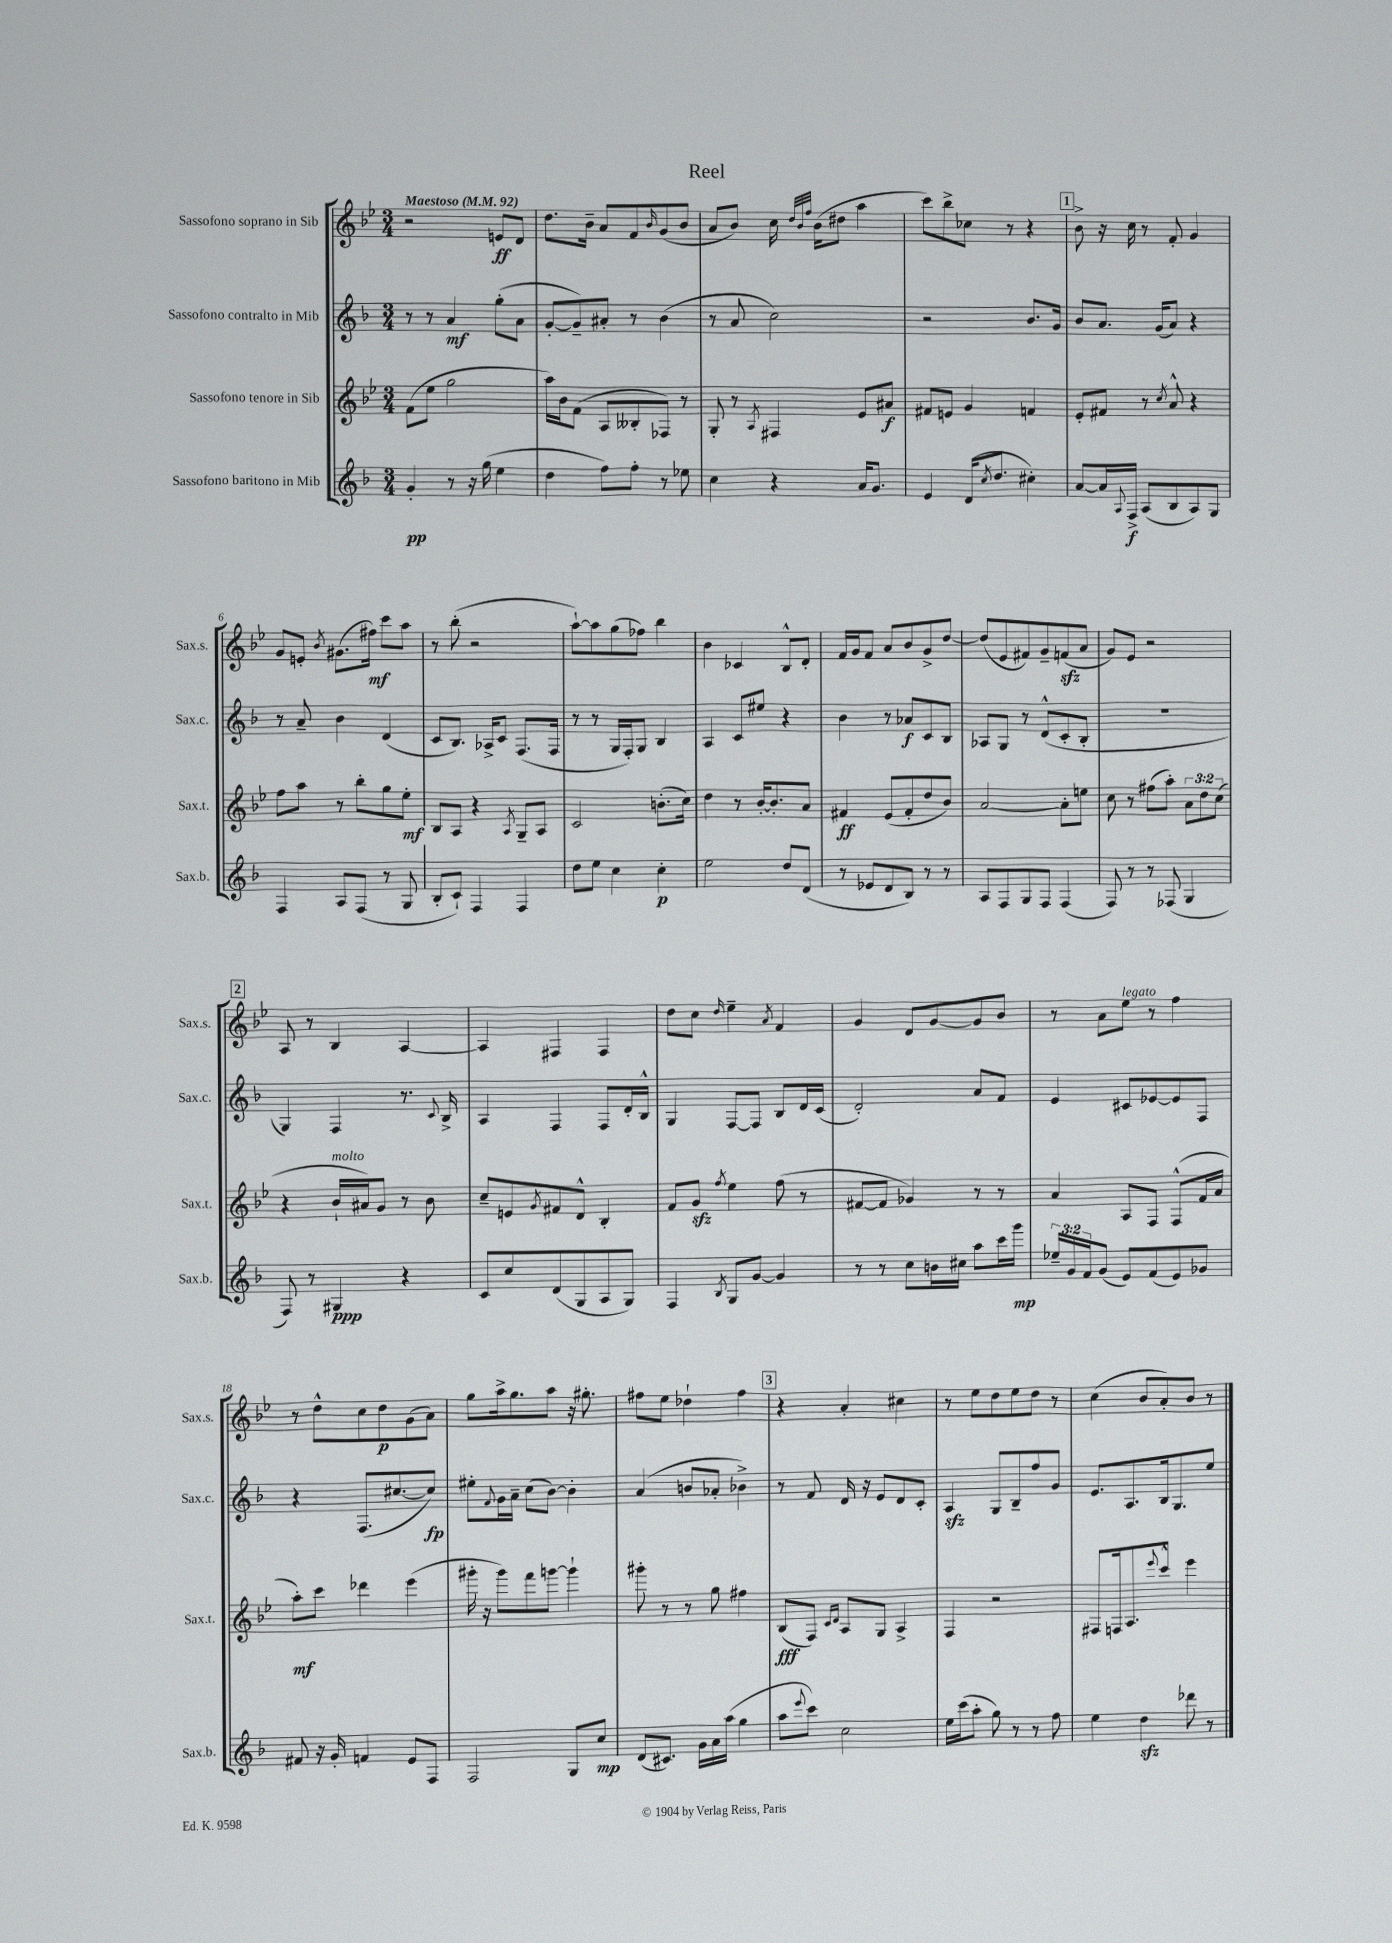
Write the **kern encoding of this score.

**kern	**dynam	**kern	**dynam	**kern	**dynam	**kern	**dynam
*part4	*part4	*part3	*part3	*part2	*part2	*part1	*part1
*staff4	*staff4	*staff3	*staff3	*staff2	*staff2	*staff1	*staff1
*I"Sassofono baritono in Mib	*	*I"Sassofono tenore in Sib	*	*I"Sassofono contralto in Mib	*	*I"Sassofono soprano in Sib	*
*I'Sax.b.	*	*I'Sax.t.	*	*I'Sax.c.	*	*I'Sax.s.	*
*clefG2	*	*clefG2	*	*clefG2	*	*clefG2	*
*k[b-]	*	*k[b-e-]	*	*k[b-]	*	*k[b-e-]	*
*M3/4	*	*M3/4	*	*M3/4	*	*M3/4	*
*MM92	*	*MM92	*	*MM92	*	*MM92	*
=1	=1	=1	=1	=1	=1	=1	=1
!	!	!	!	!	!	!LO:TX:a:B:t=Maestoso	!
4g'/	pp	(8f\L	.	8r	.	2r	.
.	.	8ee-\J	.	8r	.	.	.
8r	.	2gg\	.	4a/	mf	.	.
16r	.	.	.	.	.	.	.
(16gg\	.	.	.	.	.	.	.
4ee\	.	.	.	(8gg'\L	.	8en/L	ff
.	.	.	.	8a\J	.	8d/J	.
=2	=2	=2	=2	=2	=2	=2	=2
4dd\	.	16aa\LL)	.	[8g'/L	.	8.dd\L	.
.	.	16b-\J	.	.	.	.	.
.	.	(8f\J	.	8g~/])	.	.	.
.	.	.	.	.	.	16b-~\Jk	.
8ff\L)	.	8A/L	.	8a#X'/J	.	8a/L	.
8ff'\J	.	8B--X'/	.	8r	.	8f/	.
.	.	.	.	.	.	16qqb-/	.
8r	.	8F-X/J)	.	(4b-\	.	(8g/	.
8ee-X\	.	8r	.	.	.	8b-/J	.
=3	=3	=3	=3	=3	=3	=3	=3
4cc\	.	8G'/	.	8r	.	8a/L	.
.	.	8r	.	8a/	.	8b-/J)	.
.	.	8qA/	.	.	.	.	.
4r	.	4F#X/	.	2cc\)	.	16cc\	.
.	.	.	.	.	.	32qqdd/LLL	.
.	.	.	.	.	.	32qqb-/	.
.	.	.	.	.	.	32qqff/JJJ	.
.	.	.	.	.	.	(16b-\KL	.
.	.	.	.	.	.	8dd#X\J	.
16a/KL	.	8e-/L	.	.	.	4aa\	.
8.g/J	.	.	.	.	.	.	.
.	.	8a#X/J	f	.	.	.	.
=4	=4	=4	=4	=4	=4	=4	=4
4e/	.	8f#X/L	.	2r	.	8ccc\L)	.
.	.	8en/J	.	.	.	8bb-^\	.
(16d/KL	.	4g/	.	.	.	8cc-X\J	.
8qcc/	.	.	.	.	.	.	.
8.dd/J	.	.	.	.	.	.	.
.	.	.	.	.	.	8r	.
4cc#X'\)	.	4fn/	.	8.b-/L	.	4r	.
.	.	.	.	16g/Jk	.	.	.
!!LO:REH:place=s1:t=1
=5	=5	=5	=5	=5	=5	=5	=5
[8a/L	.	8e-'/L	.	8b-/L	.	8b-^\	.
16a/L]	.	8f#X/J	.	8.a/J	.	16r	.
8qqA/	.	.	.	.	.	.	.
16F^/JJ	f	.	.	.	.	16cc\	.
(8A/L	.	8r	.	.	.	8r	.
.	.	.	.	(16g/KL	.	.	.
.	.	8qcc/	.	.	.	.	.
8B-/	.	8a^^/	.	8a/J)	.	8f'/	.
8A/)	.	4r	.	4r	.	4g/	.
8G/J	.	.	.	.	.	.	.
!!LO:LB:g=z
=6	=6	=6	=6	=6	=6	=6	=6
4F/	.	8ff\L	.	8r	.	8g/L	.
.	.	8aa\J	.	8a~/	.	8en'/J	.
.	.	.	.	.	.	8qb-/	.
8A/L	.	8r	.	4b-\	.	(8.g#X\L	.
(8F/J	.	8bb-'\L	.	.	.	.	.
.	.	.	.	.	.	16ff#X\Jk)	mf
8r	.	8gg\	.	(4d/	.	8ccc\L	.
8G/	.	8ee-'\J	mf	.	.	8aa\J	.
=7	=7	=7	=7	=7	=7	=7	=7
8B-'/L	.	8B-/L	.	8c/L	.	8r	.
8c`/J)	.	8A/J	.	8.B-/J)	.	(8bb-'\	.
4F/	.	4r	.	.	.	2r	.
.	.	.	.	16A-X^/KL	.	.	.
.	.	.	.	8c/J	.	.	.
.	.	8qA/	.	.	.	.	.
4F/	.	8G~/L	.	(8.F/L	.	.	.
.	.	8A/J	.	.	.	.	.
.	.	.	.	16F/Jk	.	.	.
=8	=8	=8	=8	=8	=8	=8	=8
8dd\L	.	2c/	.	8r	.	[8aa`\L)	.
8ee\J	.	.	.	8r	.	8aa\]	.
4cc\	.	.	.	16G/LL	.	(8gg\	.
.	.	.	.	16F'/J)	.	.	.
.	.	.	.	8G/J	.	8ff-X\J)	.
4cc'\	p	(8.bn'\L	.	4B-/	.	4bb-\	.
.	.	16cc\Jk)	.	.	.	.	.
=9	=9	=9	=9	=9	=9	=9	=9
2ee\	.	4dd\	.	4A/	.	4b-\	.
.	.	8r	.	8c/L	.	4c-X/	.
.	.	[16b-'/KL	.	8ee#X/J	.	.	.
.	.	8.b-'/]	.	.	.	.	.
8dd/L	.	.	.	4r	.	8B-^^/L	.
(8d/J	.	8a/J	.	.	.	8d'/J	.
=10	=10	=10	=10	=10	=10	=10	=10
8r	.	4f#X/	ff	4b-\	.	16f/LL	.
.	.	.	.	.	.	16g/J	.
8e-X/L	.	.	.	.	.	8f/J	.
8d/	.	(8e-/L	.	8r	.	8a/L	.
8B-/J)	.	8f#'/	.	8a-X/L	f	8b-/	.
8r	.	8dd/	.	8c/	.	8g^/	.
8r	.	8b-/J)	.	8B-/J	.	[8dd/J	.
=11	=11	=11	=11	=11	=11	=11	=11
8A/L	.	[2a/	.	8A-X/L	.	(8dd/L]	.
8F/	.	.	.	8G/J	.	8e-/	.
8G/	.	.	.	8r	.	8f#X/)	.
8F/J	.	.	.	(8d^^/L	.	8g~/	.
(4F/	.	8a'\L]	.	8c'/	.	(8fnzz/	.
.	.	8een\J	.	8B-'/J	.	8a/J	.
=12	=12	=12	=12	=12	=12	=12	=12
8F/)	.	8cc\	.	2.r	.	8g/L)	.
8r	.	8r	.	.	.	8e-/J	.
8r	.	(8ff#X\L	.	.	.	2r	.
(8F-X/	.	8aa'\J)	.	.	.	.	.
4G/	.	12a\L	.	.	.	.	.
.	.	12dd\	.	.	.	.	.
.	.	(12cc\J	.	.	.	.	.
!!LO:LB:g=z
!!LO:REH:place=s1:t=2
=13	=13	=13	=13	=13	=13	=13	=13
8F/)	.	4r	.	4G/)	.	8A/	.
8r	.	.	.	.	.	8r	.
!	!	!LO:TX:a:i:t=molto	!	!	!	!	!
4G#X/	ppp	16b-`/LL	.	4F/	.	4B-/	.
.	.	16a#X/J)	.	.	.	.	.
.	.	8g/J	.	.	.	.	.
4r	.	8r	.	8.r	.	[4A/	.
.	.	8b-\	.	.	.	.	.
.	.	.	.	8qqc/	.	.	.
.	.	.	.	16B-^/	.	.	.
=14	=14	=14	=14	=14	=14	=14	=14
8c/L	.	8cc~/L	.	4A/	.	4A/]	.
8cc/	.	8en/	.	.	.	.	.
.	.	8qg/	.	.	.	.	.
(8d/	.	8f#X/	.	4F/	.	4F#X/	.
8G/	.	8d^^/J	.	.	.	.	.
8A/	.	4B-'/	.	8F/L	.	4F#/	.
8G/J)	.	.	.	16d'/L	.	.	.
.	.	.	.	16B-^^/JJ	.	.	.
=15	=15	=15	=15	=15	=15	=15	=15
4F/	.	8f/L	.	4G/	.	8dd\L	.
.	.	8gzz/J	.	.	.	8cc\J	.
8qB-/	.	8qff/	.	.	.	16qqdd/	.
8G/L	.	4ee-\	.	[8F/L	.	4ee-~\	.
[8g/J	.	.	.	8F/J]	.	.	.
.	.	.	.	.	.	8qa/	.
4g/]	.	(8ff\	.	8B-/L	.	4f/	.
.	.	8r	.	16d/L	.	.	.
.	.	.	.	(16c/JJ	.	.	.
=16	=16	=16	=16	=16	=16	=16	=16
8r	.	[8f#X/L	.	2d'/)	.	4g/	.
8r	.	8f#/J]	.	.	.	.	.
8cc\L	.	4g-X/)	.	.	.	8d/L	.
16bn\L	.	.	.	.	.	[8g/	.
16cc#X\JJ	.	.	.	.	.	.	.
8aa\L	.	8r	.	8a/L	.	8g/]	.
16ccc\L	.	8r	.	8f/J	.	8b-/J	.
16ggg\JJ	mp	.	.	.	.	.	.
=17	=17	=17	=17	=17	=17	=17	=17
24ee-X~/LL	.	4a/	.	4e/	.	8r	.
24g/	.	.	.	.	.	.	.
24f/J	.	.	.	.	.	.	.
(8g/J	.	.	.	.	.	8a\L	.
!	!	!	!	!	!	!LO:TX:a:i:t=legato	!
8e/L)	.	8A/L	.	8c#X/L	.	8ee-\J	.
(8f/	.	8F/J	.	[8e-X/	.	8r	.
8e/)	.	(8F^^/L	.	8e-/]	.	4ff\	.
8g-X/J	.	16f/L	.	8F/J	.	.	.
.	.	16a/JJ	.	.	.	.	.
!!LO:LB:g=z
=18	=18	=18	=18	=18	=18	=18	=18
8f#X/	.	8aa'\L)	mf	4r	.	8r	.
16r	.	8ccc\J	.	.	.	8dd^^\L	.
16g'/	.	.	.	.	.	.	.
4fn/	.	4ddd-X\	.	(8.F/L	.	8cc\	.
.	.	.	.	.	.	8dd\	p
.	.	.	.	[8.cc#X/	.	.	.
8e/L	.	(4eee-\	.	.	.	(8g\	.
8F/J	.	.	.	8cc#/J])	fp	8a\J)	.
=19	=19	=19	=19	=19	=19	=19	=19
2F/	.	16ggg#X'\	.	8ee#X'\L	.	8gg\L	.
.	.	16r	.	.	.	.	.
.	.	.	.	8qqf/	.	.	.
.	.	8ggg#\L)	.	16g\L	.	16aa^\k	.
.	.	.	.	16a~\JJ	.	8.gg\	.
.	.	8fff\	.	(8cc\L	.	.	.
.	.	[8gggn\J	.	[8b-\J)	.	8aa\J	.
8G/L	.	4ggg`\]	.	4b-'\]	.	16r	.
.	.	.	.	.	.	8.gg#X'\	.
8cc/J	mp	.	.	.	.	.	.
=20	=20	=20	=20	=20	=20	=20	=20
(8d/L	.	8ggg#X'\	.	(4a/	.	8ff#X\L	.
8.c#X/J)	.	8r	.	.	.	8ee-\J	.
.	.	8r	.	8bn/L	.	4dd-X`\	.
16g\LL	.	.	.	.	.	.	.
16a\	.	8gg\	.	8a-X'/J	.	.	.
(16aa\JJ	.	.	.	.	.	.	.
4gg\	.	4ff#X\	.	4b-X^\)	.	4ff#\	.
!!LO:REH:place=s1:t=3
=21	=21	=21	=21	=21	=21	=21	=21
8aa\L	.	(8B-/L	fff	8r	.	4r	.
8qqeee/	.	.	.	.	.	.	.
8ccc\J)	.	8F/J)	.	8f/	.	.	.
.	.	16qqc/LL	.	.	.	.	.
.	.	16qqd/JJ	.	.	.	.	.
2cc\	.	8A/L	.	16d/	.	4a'/	.
.	.	.	.	16r	.	.	.
.	.	8G/J	.	8e/L	.	.	.
.	.	4A^/	.	8d/	.	4cc#X\	.
.	.	.	.	8c'/J	.	.	.
=22	=22	=22	=22	=22	=22	=22	=22
16ee\LL	.	4F/	.	4Azz/	.	8r	.
(16ccc\J	.	.	.	.	.	.	.
8aa'\J	.	.	.	.	.	8ee-\L	.
8gg\)	.	2r	.	8G/L	.	8dd\	.
8r	.	.	.	8B-~/	.	8ee-\	.
8r	.	.	.	8ff/	.	8dd\J	.
8ff\	.	.	.	8g/J	.	8r	.
=23	=23	=23	=23	=23	=23	=23	=23
4ee\	.	8F#X/L	.	8.e/L	.	(4cc\	.
.	.	16Fn/k	.	.	.	.	.
.	.	8.A/	.	8.A/	.	.	.
4ddzz\	.	.	.	.	.	8b-/L	.
.	.	8qqeee-/	.	.	.	.	.
.	.	8ccc^^/J	.	16B-/k	.	8a'/)	.
.	.	.	.	8.G/	.	.	.
8ddd-X\	.	4eee-\	.	.	.	8b-/J	.
8r	.	.	.	8ee/J	.	8r	.
==	==	==	==	==	==	==	==
*-	*-	*-	*-	*-	*-	*-	*-
